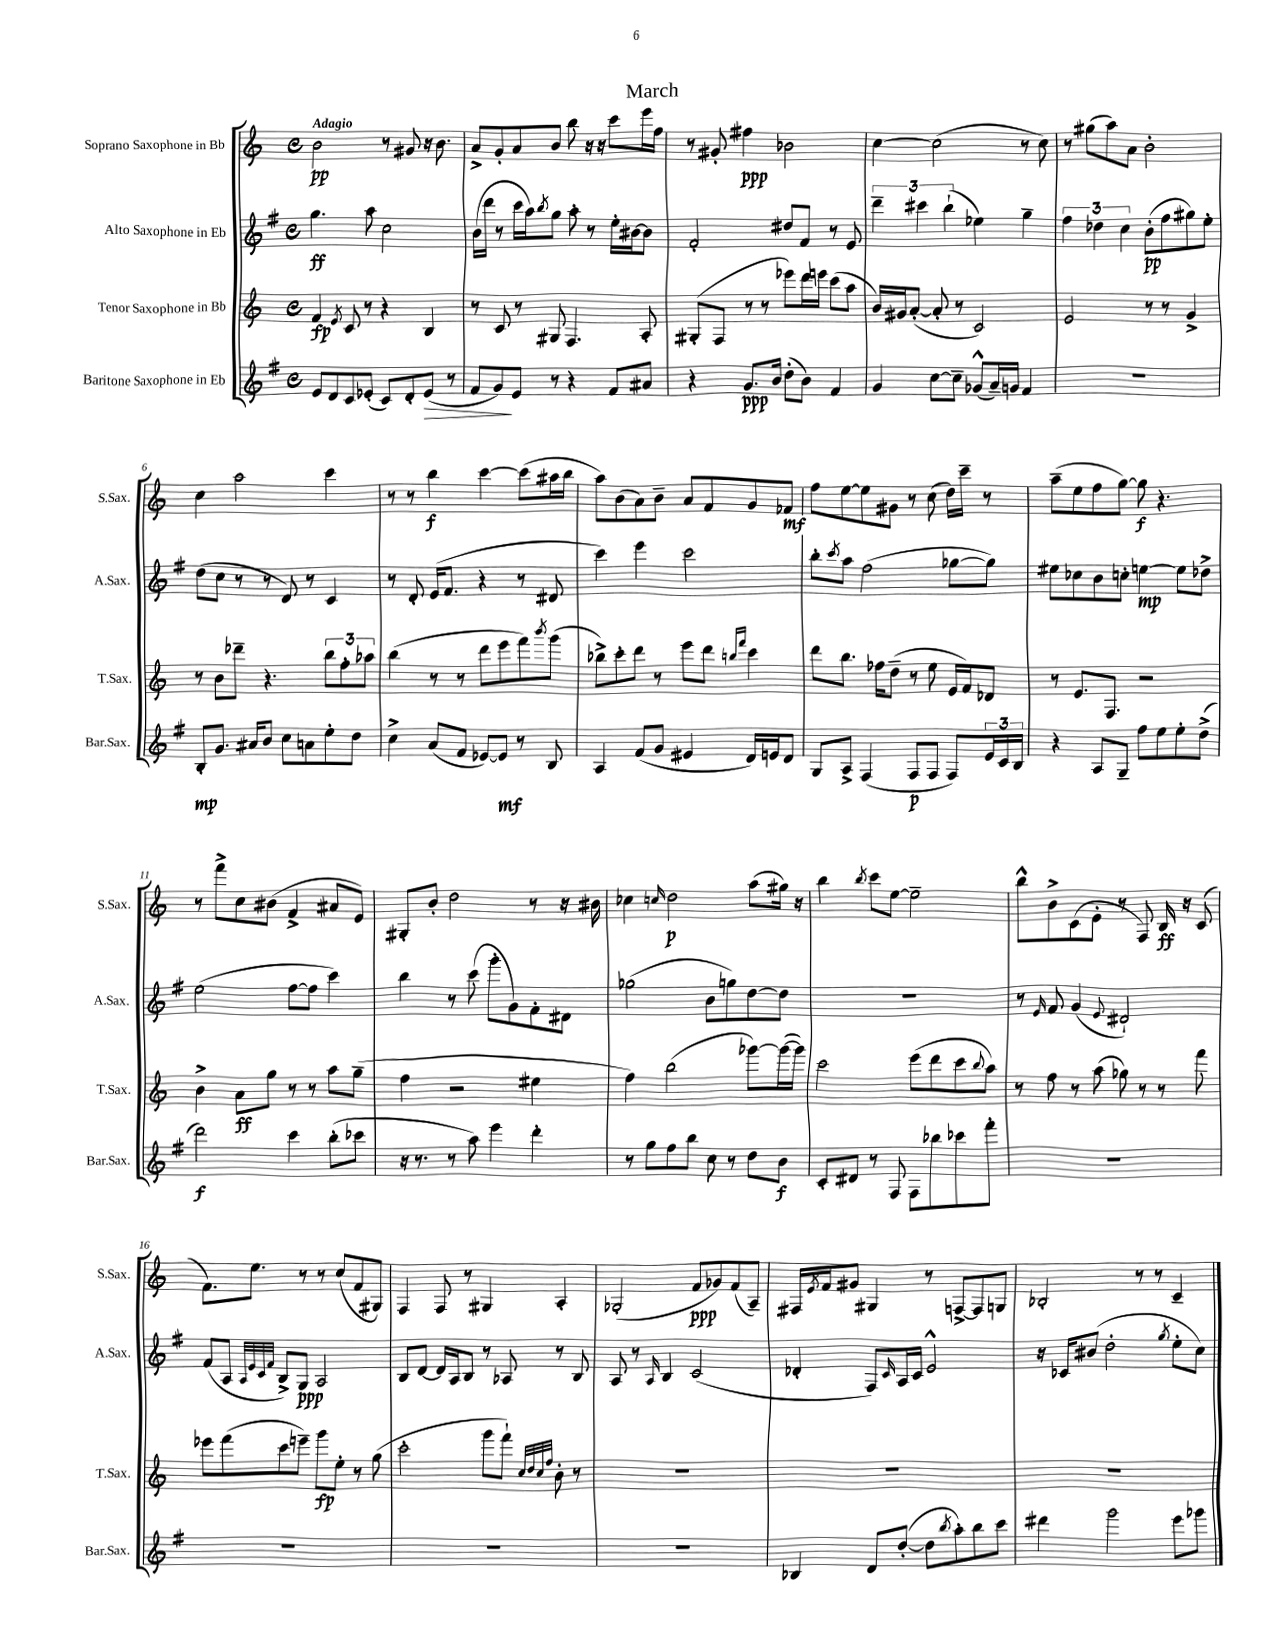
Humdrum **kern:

**kern	**kern	**kern	**kern
*staff4	*staff3	*staff2	*staff1
*clefG2	*clefG2	*clefG2	*clefG2
*k[f#]	*k[]	*k[f#]	*k[]
*M4/4	*M4/4	*M4/4	*M4/4
*met(c)	*met(c)	*met(c)	*met(c)
8e/L	4f/	4.gg\	2b\
8d/	.	.	.
.	8qe/	.	.
8c/	8c/	.	.
(8e-'/J	8r	8aa\	.
8c/L)	4r	2cc\	8r
8d'/	.	.	8g#/
(8e-/J	4B/	.	16r
.	.	.	8.b\
8r	.	.	.
=	=	=	=
8f#/L	8r	(16b\LL	8a^/L
.	.	16ddd\JJ	.
8g/)	8c/	8r	8g'/
8e/J	8r	16ccc\LL	8a/
.	.	16aa\J)	.
.	.	8qbb/	.
8r	8G#/	8gg\J	8b/J
4r	4.F/	8aa'\	8bb\
.	.	8r	16r
.	.	.	16r
8f#/L	.	16ee'\LL	8ccc\L
.	.	[16b#\J	.
8a#/J	8A'/	8b#\]J	16eee\L
.	.	.	16ff\JJ
=	=	=	=
4r	(8G#'/L	2f#'/	8r
.	8F/J	.	8g#'/
8.g/L	8r	.	4ff#\
.	8r	.	.
16b/Jk	.	.	.
(8dd'\L	8eee-\L)	8dd#/L	2b-\
8b\J)	16ddd\L	8f#/J	.
.	16eee\JJ	.	.
4f#/	(8ccc\L	8r	.
.	8aa\J	8e/	.
=	=	=	=
4g/	16b/LL)	6ddd~\	[4cc\
.	16g#/J	.	.
.	([8a'/J	.	.
.	.	6ccc#\	.
[8cc\L	8a'/]	.	(2cc\]
.	.	(6bb`\	.
8cc~\]J	8r	.	.
(8g-^^/L	2c/)	4ee-\)	.
16a~/L)	.	.	.
16g/JJ	.	.	.
4f#/	.	4gg~\	8r
.	.	.	8cc\)
=	=	=	=
1r	2e/	6ff#\	8r
.	.	.	(8gg#\L
.	.	6dd-\	.
.	.	.	8aa\)
.	.	6cc\	.
.	.	.	8a\J
.	8r	(8b'\L	2b'\
.	8r	8ff#\	.
.	4g^/	8gg#\)	.
.	.	8ee'\J	.
=	=	=	=
8B'/L	8r	(8dd\L	4cc\
8.g/J	8b\L	8cc\J	.
.	8ddd-~\J	8r	2aa\
16a#/LK	.	.	.
8b/J	4.r	8r	.
8cc\L	.	8d/)	.
8a\	.	8r	.
8ee'\	12bb\L	4c/	4ccc\
.	12ff'\	.	.
8dd\J	.	.	.
.	12aa-\J	.	.
=	=	=	=
4cc^\	(4bb\	8r	8r
.	.	8d'/	8r
(8a/L	8r	(16e/LK	4bb\
.	.	8.f#/J	.
8f#/J	8r	.	.
[8e-/L)	8ddd\L	4r	[4ccc\
8e-/]J	8eee\	.	.
8r	8fff\)	8r	(8ccc\]L
.	8qbbb/	.	.
8B/	(8ggg\J	8d#/	16aa#\L
.	.	.	16bb\JJ
=	=	=	=
4A/	8bb-^\L)	4ccc\)	8aa\L)
.	8ccc'\	.	(8b\
(8f#/L	8ddd\J	4eee\	8a\)
8g/J	8r	.	8b~\J
4e#/	8eee\L	2ccc\	8a/L
.	8ddd\J	.	8f/
.	16qqbb/LL	.	.
.	16qqfff/JJ	.	.
16d/LL)	4ccc\	.	8g/
16e/J	.	.	.
8d/J	.	.	8f-/J
=	=	=	=
8G/L	8ddd\L	8bb'\L	8ff\L
.	.	8qccc/	.
8A^/J	8.bb\J	8aa\J	[8ee\
(4F#/	.	(2ff#\	8ee\]
.	16ff-\LK	.	.
.	(8dd~\J	.	8g#\J
8F#/L	8r	.	8r
8F#/J	8ee\	.	(8cc\
8F#/L)	16e/LL	[8gg-\L	16dd\LL)
.	16f/J)	.	16ccc~\JJ
24e/L	8d-/J	8gg-\]J)	8r
24c/	.	.	.
24B/JJ	.	.	.
=	=	=	=
4r	8r	8ee#\L	(8aa~\L
.	8.e/L	8cc-\	8ee\
8A/L	.	8b\	8ff\
.	8.F/J	.	.
8G~/J	.	8cc'\J	[8gg\J)
8ff#\L	2r	[4ee\	8gg\]
8ee\	.	.	4.r
8ee'\	.	8ee\]L	.
(8dd^\J	.	8dd-^\J	.
=	=	=	=
2ddd\)	4b^\	(2ee\	8r
.	.	.	8fff^\L
.	8a\L	.	8cc\
.	8gg\J	.	(8b#\J
4ccc\	8r	[8ff#\L	4f^/
.	8r	8ff#\]J	.
(8bb'\L	8aa\L	4ccc\)	8a#/L
8ccc-\J	(8gg~\J	.	8e/J)
=	=	=	=
16r	4ff\	4bb\	8G#'/L
8.r	.	.	.
.	.	.	8b'/J
8r	2r	8r	2dd\
8aa\)	.	(8ccc\	.
4eee\	.	8ggg'\L	.
.	.	8g\)	.
4ddd'\	4ee#\	8f#'\	8r
.	.	8d#\J	16r
.	.	.	16b#\
=	=	=	=
8r	4ff\)	(2gg-\	4cc-\
8gg\L	.	.	.
.	.	.	16qqcc/
8ff#\	(2bb\	.	2dd\
8bb\J	.	.	.
8cc\	.	8b\L	.
8r	.	8gg\)	.
8dd\L	[8ggg-\L)	[8dd\	(8aa\L
8b\J	(16ggg-\_L	8dd\]J	16gg#\Jk)
.	16ggg-\]JJ)	.	16r
=	=	=	=
8c'/L	2ccc\	1r	4bb\
8d#/J	.	.	.
.	.	.	8qbb/
8r	.	.	8ccc\L
8F#/	.	.	[8ee\J
8F#\L	(8eee\L	.	2ee~\]
8bb-\	8ddd\	.	.
8ccc-\	8ccc\	.	.
.	8qqbb/	.	.
8fff#'\J	8aa\J)	.	.
=	=	=	=
1r	8r	8r	8bb^^\L
.	.	16qqe/	.
.	8ff\	8f#/	8b^\
.	8r	(4g/	(8c\
.	(8aa\	.	8e'\J
.	.	8qqe/	.
.	8gg-\)	2d#`/)	8r
.	8r	.	8F/)
.	8r	.	16B/
.	.	.	16r
.	8fff\	.	(8c/
=	=	=	=
1r	8eee-\L	(8f#/L	8.f\L)
.	(8fff\	8A/J	.
.	.	.	8.ee\J
.	.	32qqA/LLL	.
.	.	32qqe/	.
.	.	32qqc/	.
.	.	32qqf#/JJJ	.
.	8ccc\	8B^/L)	.
.	8eee~\J)	8G/J	8r
.	8ggg\L	2A/	8r
.	8ee'\J	.	(8cc/L
.	8r	.	8f/
.	(8gg\	.	8G#/J)
=	=	=	=
1r	2ccc'\	8B/L	4F/
.	.	[8d/J	.
.	.	16d/]LL	8F/
.	.	16A/J	.
.	.	8B/J	8r
.	8ggg\L	8r	4G#/
.	8fff`\J)	8A-/	.
.	32qqcc/LLL	.	.
.	32qqdd/	.	.
.	32qqcc/	.	.
.	32qqff/JJJ	.	.
.	8b'\	8r	4A'/
.	8r	8B/	.
=	=	=	=
1r	1r	8A/	(2G-'/
.	.	8r	.
.	.	16qqA/	.
.	.	4B/	.
.	.	(2c/	8f/L
.	.	.	8g-/)
.	.	.	(8f/
.	.	.	8A~/J)
=	=	=	=
4B-/	1r	4d-'/	16F#/LL
.	.	.	8qe/
.	.	.	16f/J
.	.	.	8g#/J
8d/L	.	8F#/L)	4G#/
.	.	16qqc/	.
([8dd'/J	.	16A/L	.
.	.	16c/JJ	.
8dd\]L	.	2e^^/	8r
8qbb/	.	.	.
8aa'\)	.	.	[8F^/L
8bb\	.	.	8F/]
8ccc\J	.	.	8G/J
=	=	=	=
4ddd#\	1r	16r	2B-'/
.	.	16c-/LK	.
.	.	(8b#/J	.
2ggg\	.	2dd'\	.
.	.	.	8r
.	.	.	8r
.	.	8qgg/	.
8eee\L	.	8ee'\L	4c~/
8ggg-\J	.	8cc\J)	.
==	==	==	==
*-	*-	*-	*-
